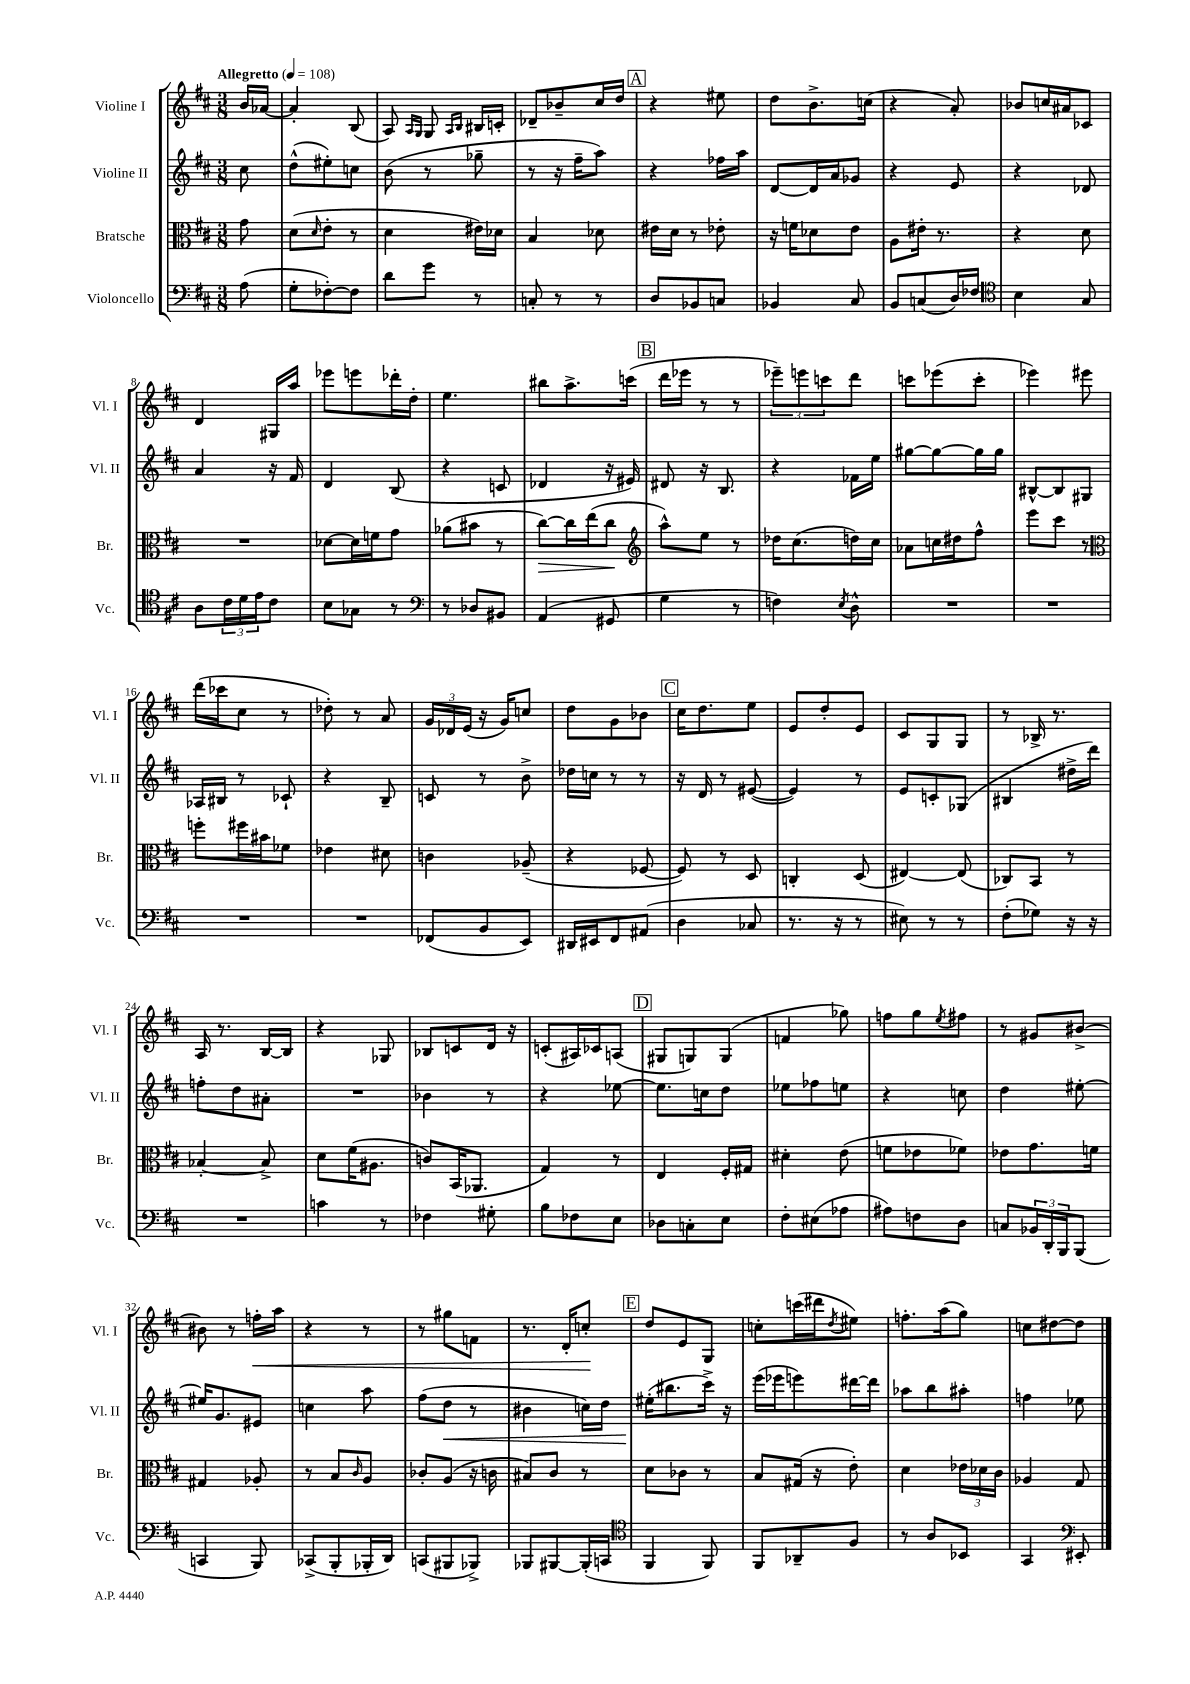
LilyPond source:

<<
\new StaffGroup <<
\new Staff = "s0" \with { instrumentName = "Violine I" shortInstrumentName = "Vl. I" } {
    \clef treble \key d \major \numericTimeSignature \time 3/8 \partial 8 \tempo "Allegretto" 4 = 108
    b'16 aes'16~ |
    aes'4-. b8( |
    a8) \grace { a16 g16 } g8 \grace { a16 b16 } bis16 c'16-. |
    des'8-- bes'8-- cis''16 d''16 |
    \mark \markup { \box "A" } r4 eis''8 |
    d''8 b'8.-> c''16( |
    r4 a'8-.) |
    bes'8 c''16 ais'16 ces'8 |
    d'4 gis16 a''16 |
    ees'''8 e'''8 des'''16-. d''16-. |
    e''4. |
    bis''8 a''8.-> c'''16( |
    \mark \markup { \box "B" } d'''16 ees'''16 r8 r8 |
    \tuplet 3/2 { ees'''8--) e'''8 c'''8 } d'''8 |
    c'''8 ees'''8( c'''8-. |
    ees'''4) eis'''8 |
    d'''16( ces'''16 cis''8 r8 |
    des''8-.) r8 a'8 |
    \tuplet 3/2 { g'16 des'16 e'16( } r16 g'16) c''8 |
    d''8 g'8 bes'8 |
    \mark \markup { \box "C" } cis''16 d''8. e''8 |
    e'8 d''8-. e'8 |
    cis'8 g8 g8 |
    r8 bes16-> r8. |
    a16 r8. b16~ b16 |
    r4 ges8 |
    bes8 c'8 d'16 r16 |
    c'8-.( ais16) ces'16 a8( |
    \mark \markup { \box "D" } gis8 g8) g8( |
    f'4 ges''8) |
    f''8 g''8 \acciaccatura { e''8 } fis''8 |
    r8 gis'8 bis'8~-> |
    bis'8 r8 f''16-.\< a''16 |
    r4 r8 |
    r8 gis''8 f'8 |
    r8. d'16-. c''8-.\! |
    \mark \markup { \box "E" } d''8 e'8 g8 |
    c''8-. c'''16( dis'''16 \acciaccatura { d''8 } eis''8) |
    f''8.-. a''16( g''8) |
    c''8 dis''8~ dis''8 \bar "|." |
}
\new Staff = "s1" \with { instrumentName = "Violine II" shortInstrumentName = "Vl. II" } {
    \clef treble \key d \major \numericTimeSignature \time 3/8 \partial 8
    cis''8 |
    d''8-^( eis''8-.) c''8 |
    b'8( r8 ges''8-- |
    r8 r16 fis''16-- a''8) |
    \mark \markup { \box "A" } r4 fes''16 a''16 |
    d'8~ d'16 a'16 ges'8 |
    r4 e'8 |
    r4 des'8 |
    a'4 r16 fis'16 |
    d'4 b8( |
    r4 c'8 |
    des'4 r16 eis'16) |
    \mark \markup { \box "B" } dis'8 r16 b8. |
    r4 fes'16 e''16 |
    gis''8~ gis''8~ gis''16 gis''16 |
    bis8~-^ bis8 gis8 |
    aes16 bis16 r8 ces'8-! |
    r4 b8-- |
    c'8 r8 b'8-> |
    des''16 c''16 r8 r8 |
    \mark \markup { \box "C" } r16 d'16 r8 eis'8~( |
    eis'4) r8 |
    e'8 c'8-. ges8( |
    bis4 dis''16-> d'''16) |
    f''8-. d''8 ais'8-. |
    R4. |
    bes'4 r8 |
    r4 ees''8~ |
    \mark \markup { \box "D" } ees''8. c''16 d''8 |
    ees''8 fes''8 e''8 |
    r4 c''8 |
    d''4 eis''8~-. |
    eis''16 g'8. eis'8 |
    c''4 a''8 |
    fis''8( d''8\< r8 |
    bis'4 c''16) d''16 |
    \mark \markup { \box "E" } eis''16-.\!( bis''8. cis'''16->) r16 |
    e'''16( ees'''16 e'''8) dis'''16~ dis'''16 |
    aes''8 b''8 ais''8-. |
    f''4 ees''8 \bar "|." |
}
\new Staff = "s2" \with { instrumentName = "Bratsche" shortInstrumentName = "Br." } {
    \clef alto \key d \major \numericTimeSignature \time 3/8 \partial 8
    g'8 |
    d'8( \grace { d'16 } e'8-. r8 |
    d'4 eis'16) des'16 |
    b4 des'8 |
    \mark \markup { \box "A" } eis'16 d'16 r8 ees'8-. |
    r16 f'16 des'8 e'8 |
    a8 eis'16-. r8. |
    r4 d'8 |
    R4. |
    des'8~ des'16 f'16 g'8 |
    aes'8( bis'8 r8 |
    cis''8~\>) cis''16 e''16( cis''8\! |
    \mark \markup { \box "B" } \clef treble a''8-^) e''8 r8 |
    des''16 cis''8.( d''16) cis''16 |
    aes'8 c''16 dis''16 fis''8-^ |
    e'''8 cis'''8 r8 |
    \clef alto f''8-. fis''16 bis'16 fes'8 |
    ees'4 dis'8 |
    c'4 aes8--( |
    r4 fes8~ |
    \mark \markup { \box "C" } fes8) r8 d8 |
    c4-. d8( |
    eis4~) eis8( |
    ces8) b,8 r8 |
    bes4~-. bes8-> |
    d'8 fis'16( ais8. |
    c'8) b,16( aes,8. |
    g4) r8 |
    \mark \markup { \box "D" } e4 fis16-. gis16 |
    dis'4-. e'8( |
    f'8 ees'8 fes'8) |
    ees'8 g'8. f'16 |
    gis4 aes8-. |
    r8 b8 \grace { cis'16 } a8 |
    ces'8-. a8( r16 c'16 |
    bis8) cis'8 r8 |
    \mark \markup { \box "E" } d'8 ces'8 r8 |
    b8 gis16( r16 e'8-.) |
    d'4 \tuplet 3/2 { ees'16 des'16 cis'16 } |
    aes4 g8 \bar "|." |
}
\new Staff = "s3" \with { instrumentName = "Violoncello" shortInstrumentName = "Vc." } {
    \clef bass \key d \major \numericTimeSignature \time 3/8 \partial 8
    a8( |
    g8-. fes8~-.) fes8 |
    d'8 g'8 r8 |
    c8-. r8 r8 |
    \mark \markup { \box "A" } d8 bes,8 c8 |
    bes,4 cis8 |
    b,8 c8( d16) fes16 |
    \clef tenor b4 g8 |
    a8 \tuplet 3/2 { cis'16 d'16 e'16 } cis'8 |
    b8 ges8 r8 |
    \clef bass r8 des8 bis,8 |
    a,4( gis,8 |
    \mark \markup { \box "B" } g4 r8 |
    f4) \acciaccatura { e8 } d8-^ |
    R4. |
    R4. |
    R4. |
    R4. |
    fes,8( b,8 e,8) |
    dis,16 eis,16 fis,8 ais,8( |
    \mark \markup { \box "C" } d4 ces8 |
    r8. r16 r8 |
    eis8) r8 r8 |
    fis8-.( ges8) r16 r16 |
    R4. |
    c'4 r8 |
    fes4 gis8-. |
    b8 fes8 e8 |
    \mark \markup { \box "D" } des8 c8-. e8 |
    fis8-. eis8( aes8 |
    ais8) f8 d8 |
    c8 \tuplet 3/2 { bes,16 d,16-. b,,16 } b,,8( |
    c,4 b,,8) |
    ces,8->( b,,8-. bes,,16-. d,16) |
    c,8( bis,,8 bes,,8->) |
    bes,,8 bis,,8~ bis,,16-.( c,16 |
    \mark \markup { \box "E" } \clef tenor fis,4 fis,8) |
    fis,8 aes,8-- fis8 |
    r8 a8 bes,8 |
    g,4 \clef bass eis,8-. \bar "|." |
}
>>
>>
